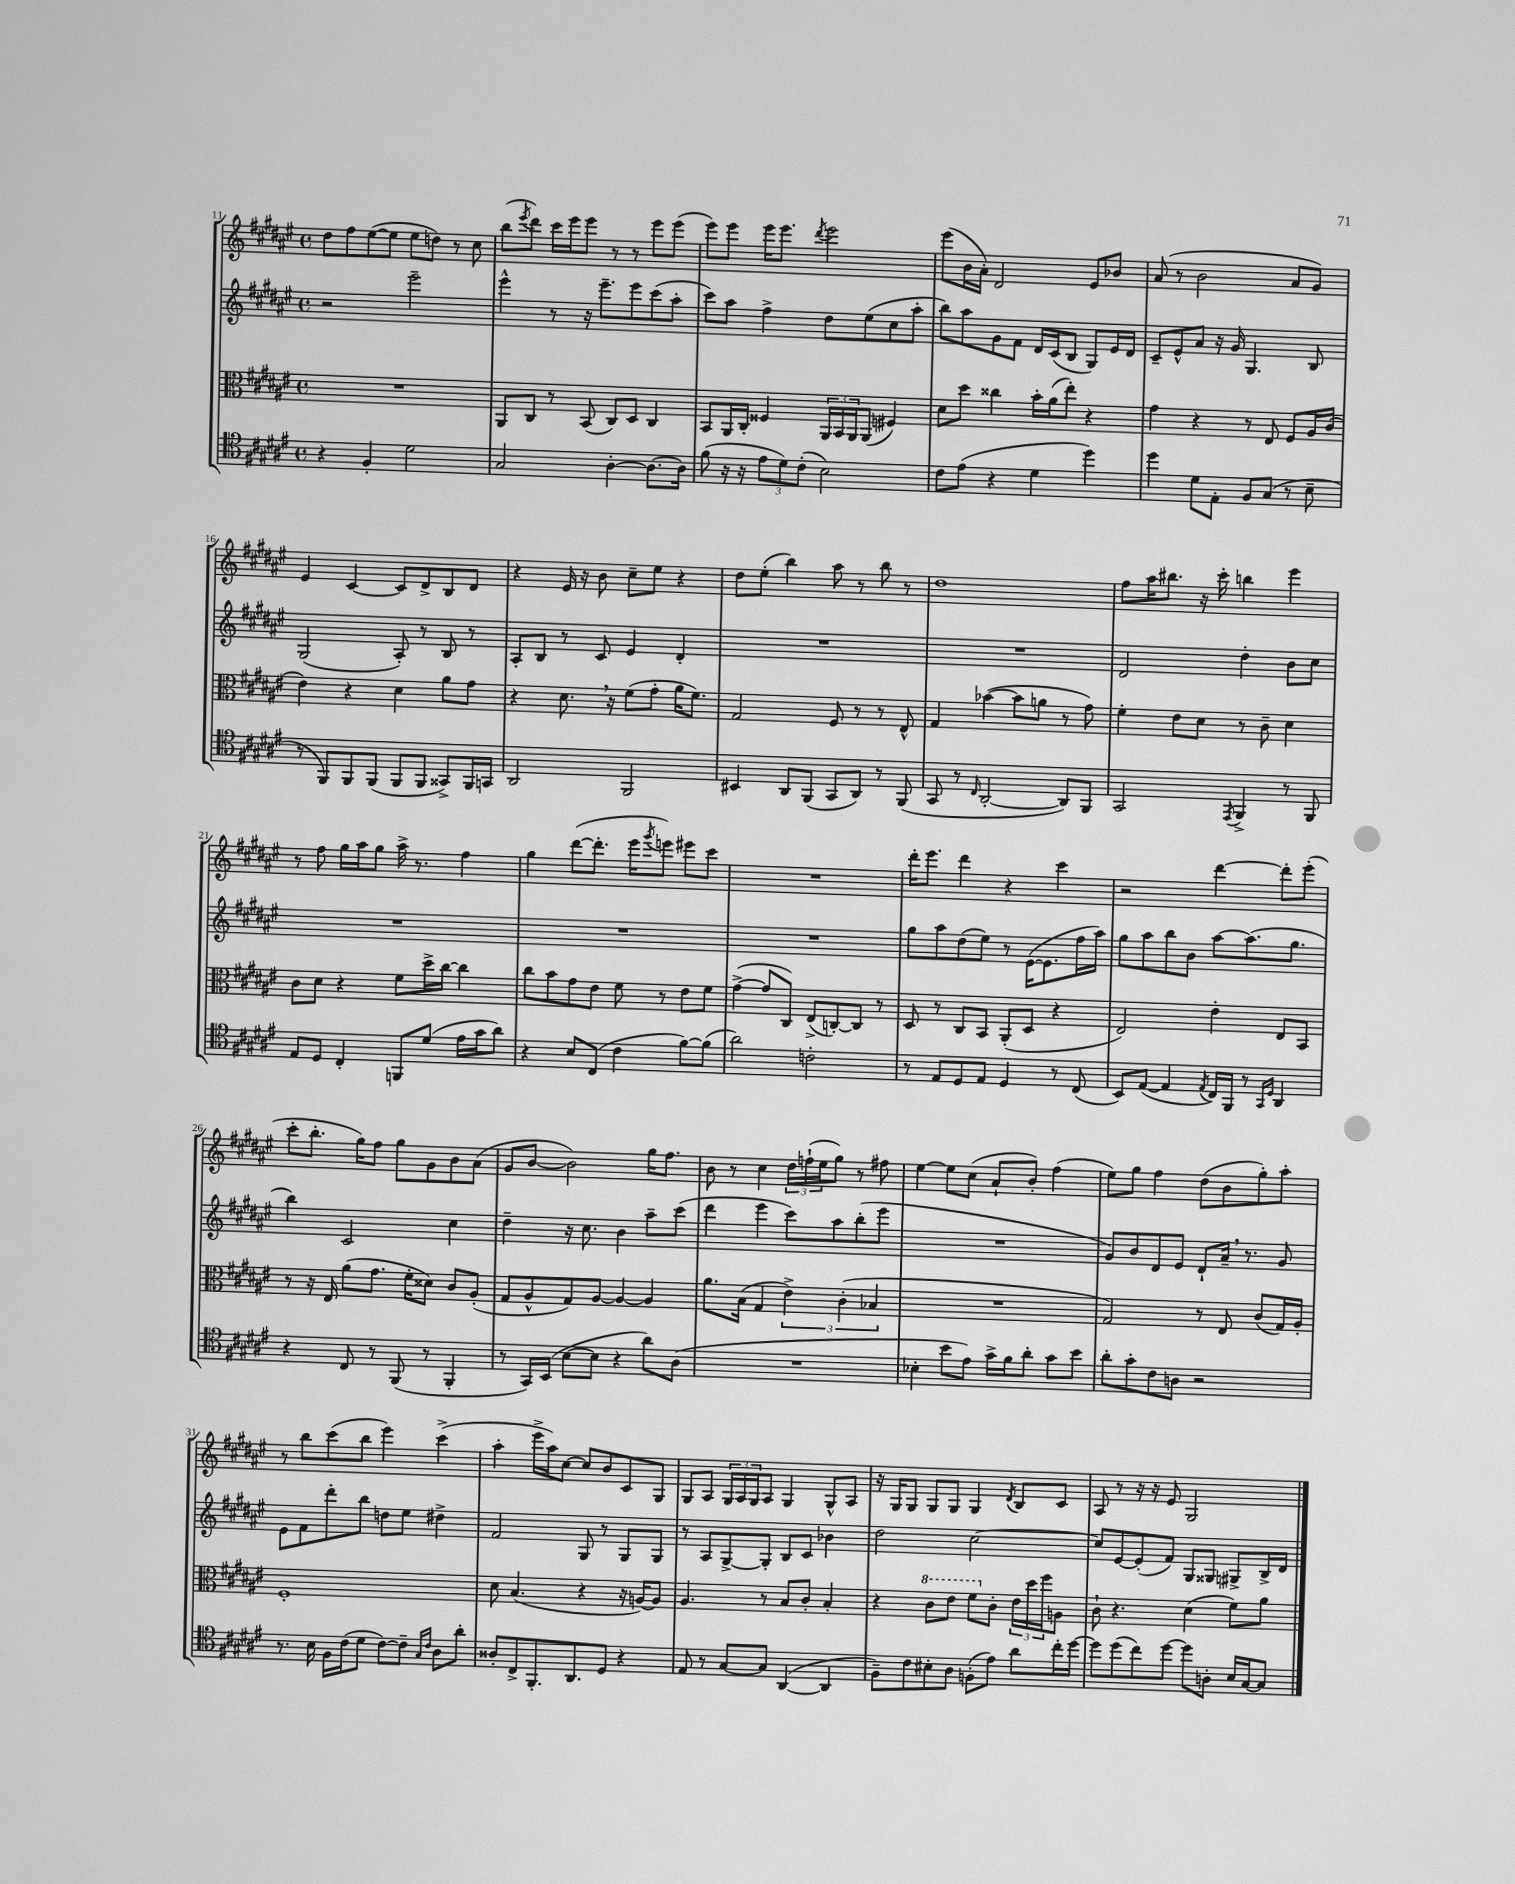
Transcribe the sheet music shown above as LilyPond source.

<<
\new StaffGroup <<
\new Staff = "s0" {
    \clef treble \key fis \major \defaultTimeSignature \time 4/4
    dis''8 fis''8 eis''8~( eis''8 eis''8 d''8) r8 cis''8 |
    b''8( \acciaccatura { eis'''8 } dis'''8) cis'''16 eis'''16 eis'''8 r8 r8 eis'''8 eis'''8( |
    eis'''8) eis'''8 eis'''16 eis'''8. \acciaccatura { dis'''8 } eis'''2 |
    eis'''8( b'16 ais'16-.) dis'2 eis'8 bes'8 |
    ais'8( r8 b'2 ais'8 gis'8) |
    eis'4 cis'4~ cis'8 dis'8-> b8 dis'8 |
    r4 eis'16 r16 b'8 cis''8-- eis''8 r4 |
    dis''8 eis''8-.( b''4) ais''8 r8 b''8 r8 |
    dis''1 |
    fis''8 ais''16 bis''8. r16 cis'''16-. b''4 eis'''4 |
    r8 fis''8 gis''16 ais''16 gis''8 ais''16-> r8. fis''4 |
    gis''4 dis'''8~( dis'''8.-. eis'''16 \acciaccatura { gis'''8 } e'''8) eis'''8 cis'''8 |
    R1 |
    dis'''16-. eis'''8. dis'''4 r4 cis'''4 |
    r2 dis'''4~ dis'''8-. eis'''8-.( |
    cis'''8-. b''8.-. gis''16) fis''8 gis''8 gis'8 b'8 ais'8( |
    gis'8 b'8~ b'2) gis''16 fis''8. |
    b'8 r8 cis''4 \tuplet 3/2 { dis''16 f''16-!( eis''16 } gis''8) r8 fis''8 |
    eis''4~ eis''8 cis''8( ais'8-! b'8-.) fis''4( |
    eis''8) gis''8 fis''4 dis''8( b'8 gis''8-.) ais''8-. |
    r8 b''8 cis'''8( b''8 eis'''4) cis'''4->( |
    ais''4-. eis'''16-> ais''16) cis''8~ cis''8 b'8 cis'8 gis8 |
    gis8 ais8 \tuplet 3/2 { gis16 ais16 gis16 } ais8 gis4 gis8-^ ais8 |
    r16 gis16 gis8 gis8 gis8 gis4 \acciaccatura { dis'8 } b8 cis'8 |
    ais8 r8 r16 r16 eis'8 gis2 \bar "|." |
}
\new Staff = "s1" {
    \clef treble \key fis \major \defaultTimeSignature \time 4/4
    r2 eis'''2-- |
    eis'''4-^ r8 r16 eis'''8.-- eis'''8 cis'''8( ais''8-. |
    cis'''8) ais''8 fis''4-> dis''8 eis''8( cis''8 ais''8-. |
    b''8) ais''8 gis'8 fis'8 dis'16 cis'16( b8 gis8) eis'16 dis'16 |
    cis'8-- eis'8-^ ais'8 r16 gis'16 gis4. b8 |
    gis2( ais8-.) r8 b8 r8 |
    ais8-. b8 r8 cis'8 eis'4 dis'4-. |
    R1 |
    R1 |
    dis'2 dis''4-. b'8 cis''8 |
    R1 |
    R1 |
    R1 |
    gis''8 ais''8 dis''8( eis''8) r8 eis'16~( eis'8. fis''16 ais''16) |
    gis''8 ais''8 b''8 b'8 ais''8~ ais''8.( gis''8. |
    b''4) cis'2 cis''4 |
    dis''4-- r16 cis''8. b'4 ais''8-- cis'''8( |
    dis'''4 eis'''4 cis'''8) ais''8 b''8-.( eis'''8 |
    R1 |
    gis'8) b'8 dis'8 eis'8 dis'8-! ais'16-- \breathe r8. gis'8 |
    eis'8 fis'8 dis'''8-. b''8 d''8 eis''8 dis''4-> |
    fis'2 gis8 r8 gis8 gis8 |
    r8 ais8 gis8~-> gis8-. b8 cis'8 bes'4 |
    dis''2 cis''2~ |
    cis''8 eis'8~ eis'8-.( fis'8) gis8 gisis8 gis8-> b16-> dis'16 \bar "|." |
}
\new Staff = "s2" {
    \clef alto \key fis \major \defaultTimeSignature \time 4/4
    R1 |
    ais,8 cis8 r8 b,8( cis8) dis8 cis4 |
    b,8 ais,16 cis16-. fisis4 \tuplet 3/2 { ais,16 b,16 ais,16 } ais,8( fis4) |
    dis'8 dis''8 cisis''4 b'16-. ais'16( eis''8-.) r4 |
    gis'4 r4 r8 eis8 fis8 ais16 cis'16( |
    eis'4) r4 dis'4 ais'8 gis'8 |
    r4 dis'8. \breathe r16 fis'8( gis'8-. ais'16 fis'8.) |
    gis2 fis8 r8 r8 eis8-^ |
    gis4 bes'4~( bes'8 a'8 r8 gis'8) |
    fis'4-. eis'8 dis'8 r8 cis'8-- dis'4 |
    cis'8 dis'8 r4 fis'8 dis''16-> cis''16~ cis''4 |
    cis''8 b'8 gis'8 eis'8 fis'8 r8 eis'8 fis'8 |
    gis'4~->( gis'8 cis8) eis8->( c8~-.) c8 r8 |
    dis8 r8 cis8 b,8 ais,8-.( dis8 r4 |
    eis2) eis'4-. eis8 b,8 |
    r8 r16 eis16 ais'8( gis'8. fis'16-. disis'8) cis'8 ais8-.( |
    gis8 ais8-^ gis8) ais8~ ais4~ ais4 |
    ais'8. b16( gis4 \tuplet 3/2 { eis'4->) cis'4-.( bes4 } |
    R1 |
    gis2) r8 eis8 cis'8( gis16) ais16-. |
    fis1-. |
    dis'8 b4.( r4 r16 a16~) a8 |
    ais4. r8 b8 cis'8-. b4-. |
    r4 \ottava #1 cis''8 eis''8 fis''8 \ottava #0 cis'8-. \tuplet 3/2 { eis'16 dis''16 fis''16 } a8 |
    cis'8-! r4. dis'4( fis'8) ais'8 \bar "|." |
}
\new Staff = "s3" {
    \clef tenor \key fis \major \defaultTimeSignature \time 4/4
    r4 fis4-. dis'2 |
    gis2 ais4~-. ais8.~ ais16 |
    fis'8( r16 r16 \tuplet 3/2 { eis'8 dis'8) cis'8-.( } b2) |
    cis'8 eis'8( r4 dis'4 dis''4) |
    dis''4 dis'8 eis8-. fis8 gis8( r8 b8-- |
    r8 fis,8) fis,8 fis,8( fis,8 fis,8 gisis,8->) fis,16 g,16 |
    ais,2 fis,2 |
    bis,4 ais,8 fis,8( gis,8 ais,8) r8 fis,8( |
    gis,8 r8 \grace { cis16 } ais,2~-. ais,8) fis,8 |
    gis,2 \acciaccatura { eis,8 } fis,4-> r8 fis,8 |
    eis8 dis8 cis4-. f,8 dis'8( eis'16 gis'16 ais'8) |
    r4 b8 cis8( cis'4 fis'8~) fis'8( |
    ais'2) c'2-. |
    r8 eis8 dis8 eis8 dis4 r8 cis8( |
    b,8) eis8~( eis4 \acciaccatura { eis8 } cis16) fis,16 r8 \grace { gis,16 dis16 } ais,4 |
    r4 cis8 r8 fis,8( r8 fis,4-. |
    r8 gis,16) b,16( b8~ b8 r4 ais'8) ais8( |
    R1 |
    bes4-. b'8 eis'8) gis'16-> fis'16 ais'8-. gis'8 b'8 |
    ais'8-. gis'8-. cis'8 a8 r2 |
    r8. b16 fis16 cis'16( dis'8 cis'8~) cis'8-- \grace { gis16 cis'16 } ais8 ais'8-. |
    aisis8-. cis8-> fis,8.-. ais,8. dis8 r4 |
    eis8 r8 gis8~ gis8 ais,4~( ais,4 |
    fis8--) cis'8 bis8-. ais8 f8-.( eis'8) ais'8 cis''16-. dis''16~ |
    dis''8 dis''8( cis''8) dis''8~ dis''8 a8-. b16 gis16~ gis8 \bar "|." |
}
>>
>>
\layout { \context { \Score currentBarNumber = #11 } }
